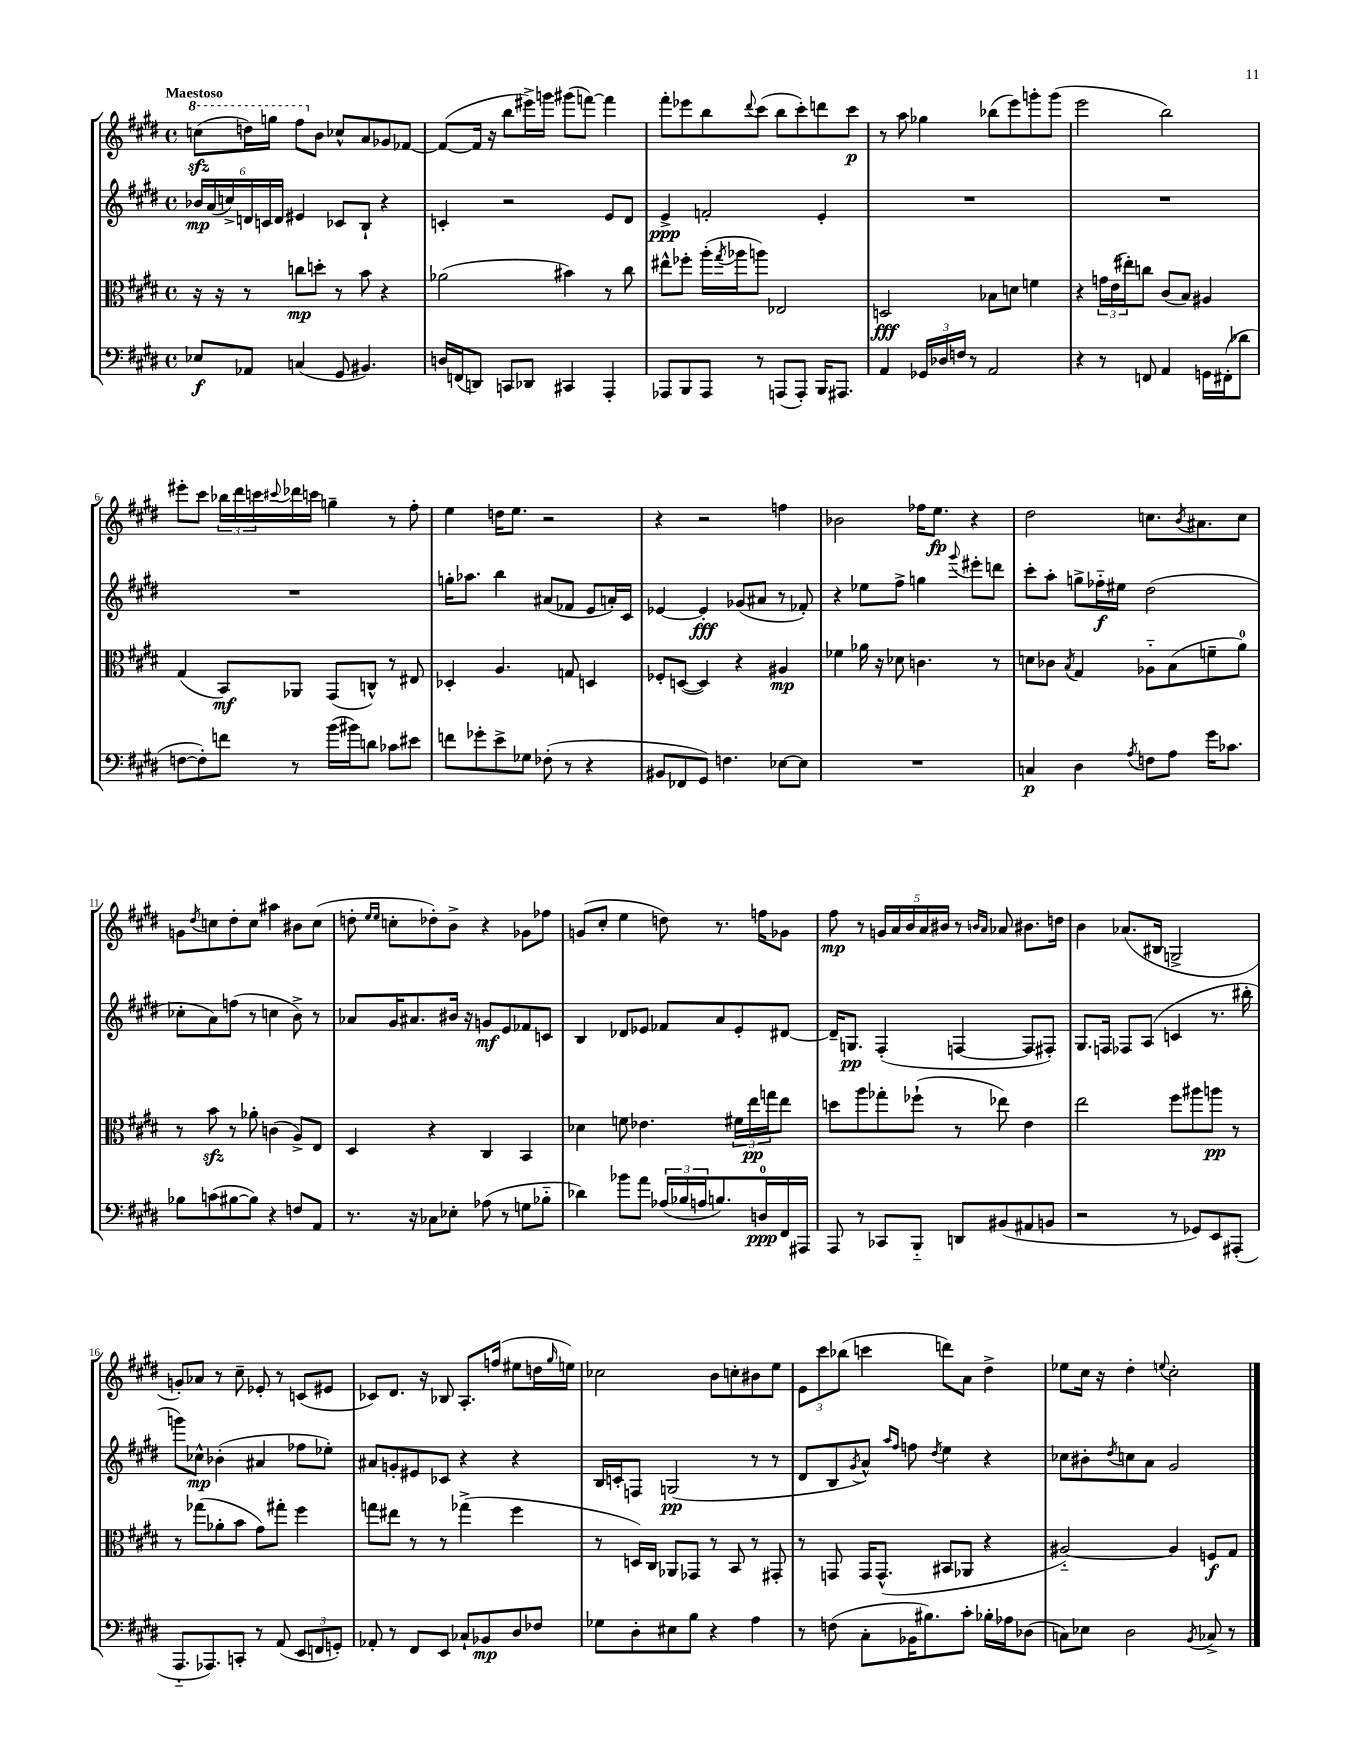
<<
\new StaffGroup <<
\new Staff = "s0" {
    \clef treble \key e \major \defaultTimeSignature \time 4/4 \tempo "Maestoso"
    \ottava #1 c'''8\sfz( d'''16) g'''16 fis'''8 \ottava #0 b'8 ces''8-^ a'8 ges'8 fes'8~ |
    fes'8~( fes'16 r16 b''8 eis'''16->) g'''16 gis'''8( f'''8~) f'''4 |
    fis'''8-. ees'''8 b''8 \appoggiatura { dis'''8 } cis'''8( b''8 cis'''8-.) d'''8 cis'''8\p |
    r8 a''8 ges''4 bes''8( e'''8) g'''8-. g'''8( |
    e'''2 b''2) |
    eis'''8-. cis'''8 \tuplet 3/2 { bes''16 dis'''16 c'''16 } \appoggiatura { cis'''8 } des'''16 c'''16 g''4-- r8 fis''8-. |
    e''4 d''16 e''8. r2 |
    r4 r2 f''4 |
    bes'2 fes''16 e''8.\fp r4 |
    dis''2 c''8. \acciaccatura { b'8 } ais'8. c''8 |
    g'8 \acciaccatura { dis''8 } c''8 dis''8-. c''8 ais''4 bis'8 c''8( |
    d''8-. \grace { e''16 e''16 } c''8-. des''8-.) b'8-> r4 ges'8 fes''8 |
    g'8( cis''8-. e''4 d''8) r8. f''16 ges'8 |
    fis''8\mp r8 \tuplet 5/4 { g'16 a'16 b'16 a'16 bis'16 } r8 \grace { b'16 a'16 } aes'8 bis'8. d''16 |
    b'4 aes'8.( bis16 g2-> |
    g'8-.) aes'8 r8 cis''8-- ees'8-. r8 c'8( eis'8 |
    ces'8) dis'8. r16 bes8 a8.-. f''16( eis''8 d''16 \grace { gis''16 } e''16) |
    ces''2 b'8 c''8-. bis'8 e''8 |
    \tuplet 3/2 { e'8 cis'''8 bes''8( } c'''4 d'''8) a'8 dis''4-> |
    ees''8 cis''16 r16 dis''4-. \appoggiatura { e''8 } cis''2-. \bar "|." |
}
\new Staff = "s1" {
    \clef treble \key e \major \defaultTimeSignature \time 4/4
    \tuplet 6/4 { bes'16\mp a'16( c''16->) d'16 c'16 d'16 } eis'4 ces'8 b8-! r4 |
    c'4-. r2 e'8 dis'8 |
    e'4->\ppp f'2-. e'4-. |
    R1 |
    R1 |
    R1 |
    g''16-. aes''8. b''4 ais'8( fes'8 e'8 a'16-.) cis'16 |
    ees'4~ ees'4-.\fff ges'8( ais'8 r8 fes'8-.) |
    r4 ees''8 fis''8-> g''4 \appoggiatura { gis'''8 } eis'''8-. d'''8 |
    cis'''8-. a''8-. g''8-> fes''16-_\f eis''16 dis''2( |
    ces''8-. a'8) f''8( r8 c''4 b'8->) r8 |
    aes'8 gis'16 ais'8. bis'16 r16 g'8\mf e'8 fes'8 c'8 |
    b4 des'8 ees'8 fes'8 a'8 ees'8-. dis'8~ |
    dis'16-- g8.\pp fis4-.( f4~ f8 fis8-.) |
    gis8. f16 fes8 a8( c'4 r8. bis''16-. |
    g'''8) ces''8-^\mp bes'4-.( ais'4 fes''8 ees''8-.) |
    ais'8 g'8-. eis'8 ces'8 r4 r4 |
    b16 c'16-. f8 g2\pp( r8 r8 |
    dis'8 b8 \acciaccatura { gis'8 } a'8-^) \grace { a''16 fis''16 } f''8 \acciaccatura { dis''8 } e''4 r4 |
    ces''8 bis'8-. \acciaccatura { dis''8 } c''8 a'8 gis'2 \bar "|." |
}
\new Staff = "s2" {
    \clef alto \key e \major \defaultTimeSignature \time 4/4
    r16 r16 r8 c''8\mp d''8-. r8 b'8 r4 |
    aes'2( bis'4) r8 cis''8 |
    eis''8-^ fes''8-. a''16-.( \acciaccatura { gis''8 } aes''16 a''8) ees2 |
    d2\fff bes8 d'8 f'4 |
    r4 \tuplet 3/2 { g'16 e'16( eis''16-.) } c''8 cis'8( b8) ais4 |
    gis4( b,8\mf) aes,8 gis,8( c8-^) r8 eis8 |
    des4-. a4. g8 d4 |
    fes8-. d8~( d4) r4 ais4\mp |
    fes'4 aes'16 r16 des'8 c'4. r8 |
    d'8 ces'8 \acciaccatura { b8 } gis4 aes8-_ b8( f'8-- a'8-0) |
    r8 b'8\sfz r8 aes'8-. c'4( a8->) e8 |
    dis4 r4 cis4 b,4 |
    des'4 f'8 ees'4. \tuplet 3/2 { fis'16 e''16\pp g''16 } e''8 |
    d''8 a''8 ges''8-. fes''8-!( r8 ees''8) e'4 |
    e''2 fis''8 ais''8 a''8\pp r8 |
    r8 ges''8( aes'8-. b'8 gis'8) gis''8-. fis''4 |
    g''8 eis''8 r8 r8 ges''4->( fis''4 |
    r8 d16) cis16 aes,8 ges,8 r8 b,8 r8 gis,8-. |
    r8 g,8 g,16 g,8.-^( bis,8 aes,8 r4 |
    ais2~-_) ais4 f8\f gis8 \bar "|." |
}
\new Staff = "s3" {
    \clef bass \key e \major \defaultTimeSignature \time 4/4
    ees8\f aes,8 c4( gis,8 bis,4.) |
    d16 f,16( d,8) c,8 des,8 cis,4 a,,4-. |
    aes,,8 b,,8 aes,,8 r8 a,,8( a,,8-.) b,,16 ais,,8. |
    a,4 \tuplet 3/2 { ges,16 des16 f16 } r8 a,2 |
    r4 r8 f,8 a,4 g,16 fis,16-.( des'8 |
    f8~ f8-.) f'8 r8 b'16( bis'16) d'8 ces'8 eis'8 |
    f'8 ges'8-. e'8-> ges8 fes8-.( r8 r4 |
    bis,8 fes,8 gis,8) f4. ees8~ ees8 |
    R1 |
    c4\p dis4 \acciaccatura { a8 } f8 a8 gis'16 ces'8. |
    bes8 c'8( bis8~ bis8) r4 f8 a,8 |
    r8. r16 ces8 ees8-. aes8( r8 g8 bes8-_ |
    des'4) bes'8 a'8 \tuplet 3/2 { aes16( bes16 a16 } b8.) d16-0\ppp fis,16 ais,,16 |
    a,,8 r8 ces,8 b,,8-_ d,8 bis,8( ais,8 b,8 |
    r2 r8 ges,8) e,8 ais,,8-.( |
    a,,8.-_ aes,,8.) c,8-. r8 a,8( \tuplet 3/2 { e,8 f,8 g,8-.) } |
    aes,8-. r8 fis,8 e,8 ces8-! bes,8\mp dis8 fes8 |
    ges8 dis8-. eis8 b8 r4 a4 |
    r8 f8( cis8-. bes,16 bis8.) cis'8-. bes16-. aes16 des8( |
    c8) ees8 dis2 \acciaccatura { b,8 } ces8-> r8 \bar "|." |
}
>>
>>
